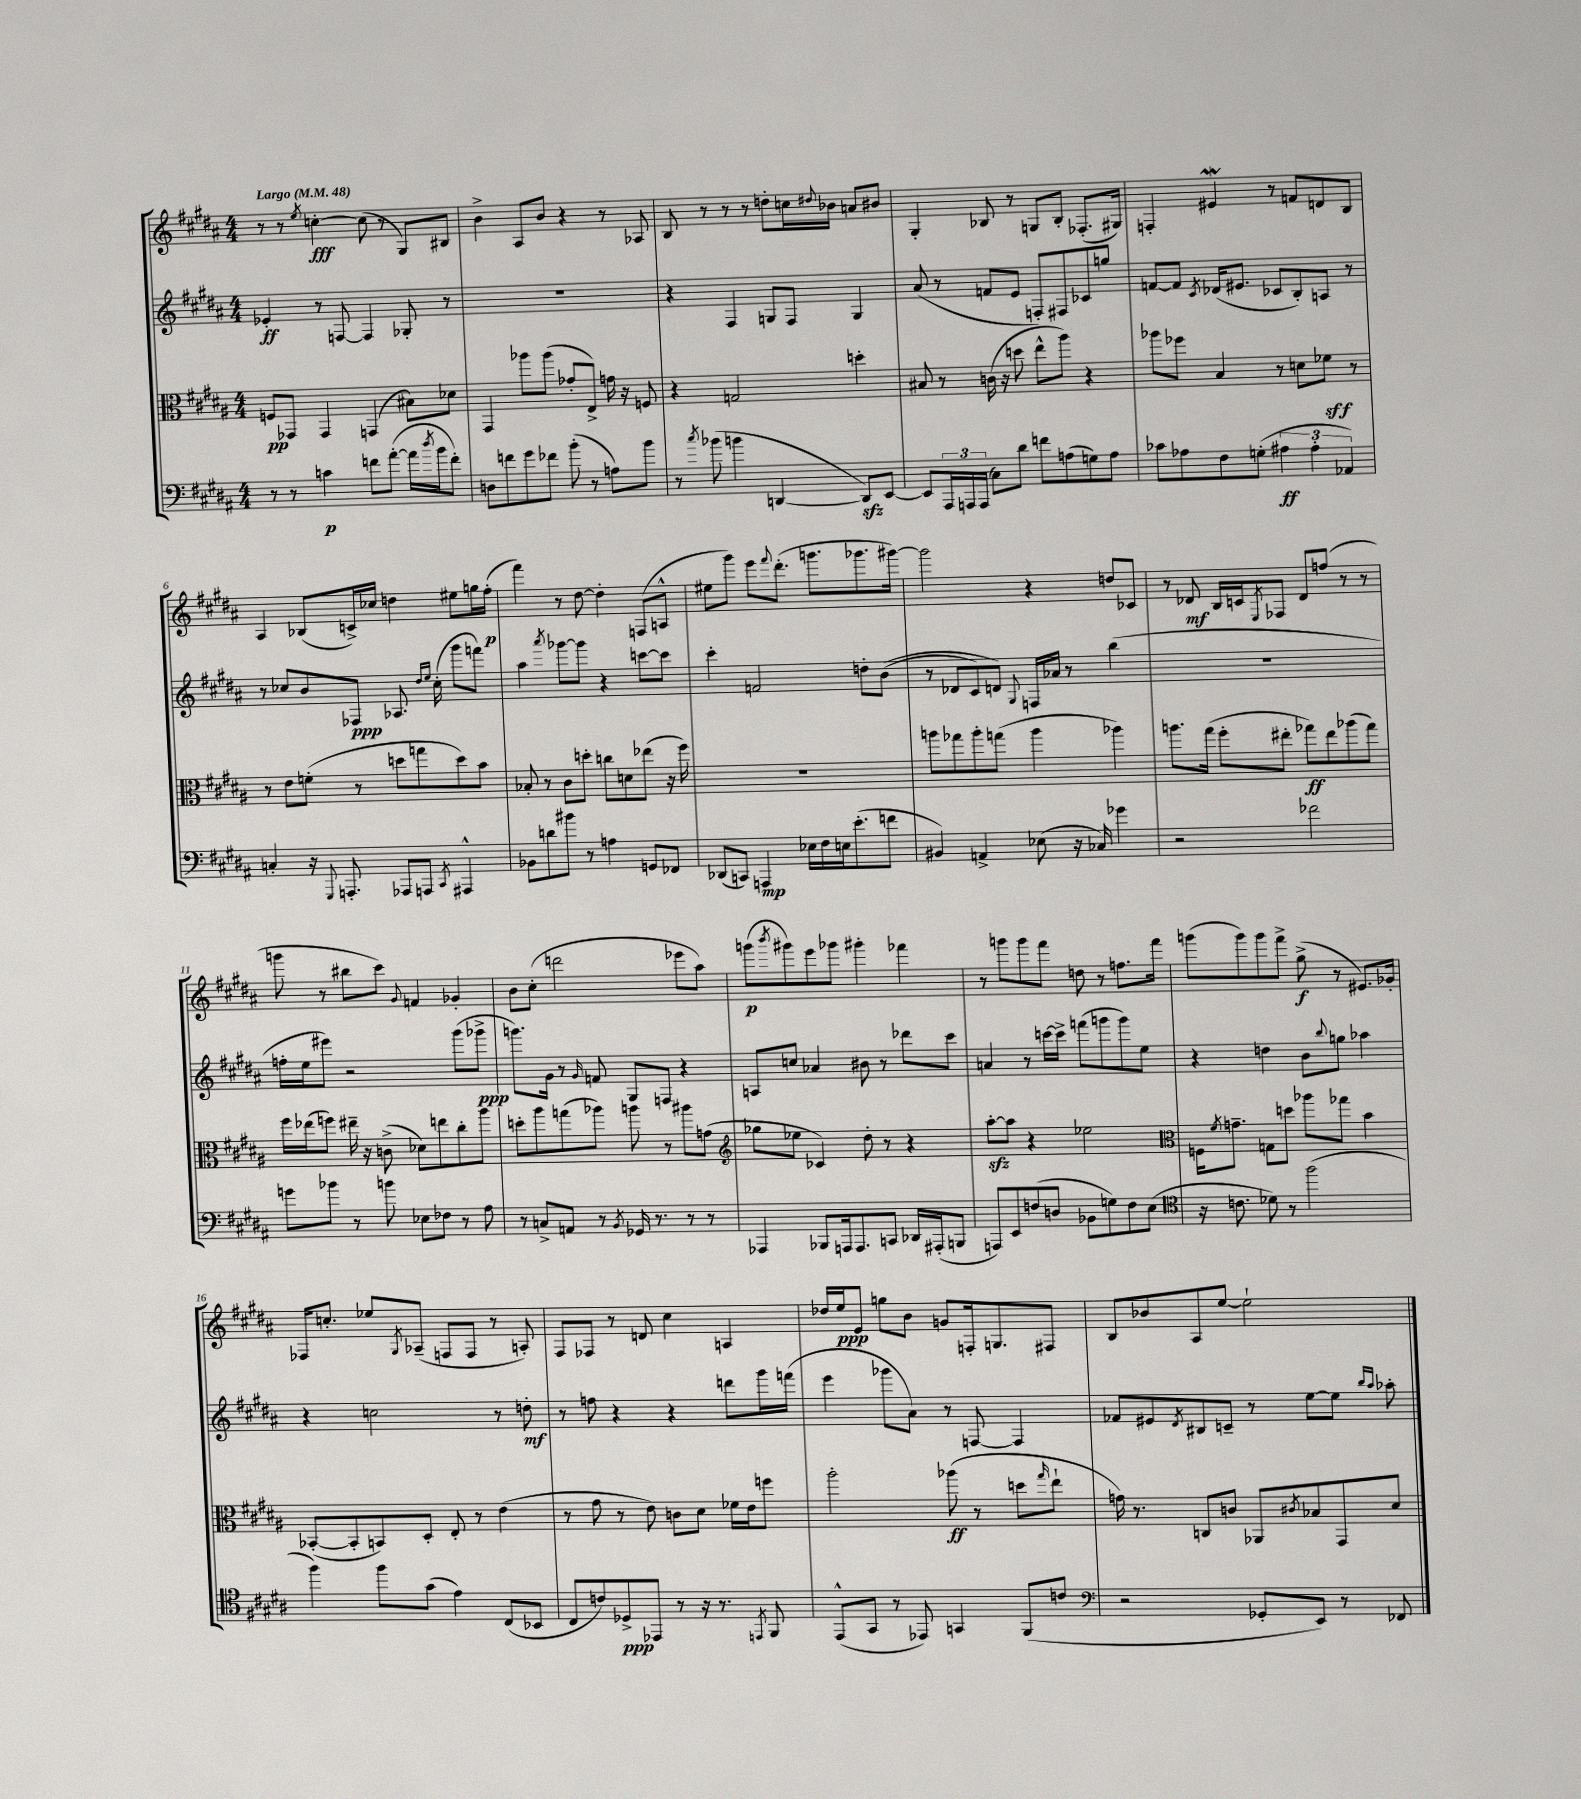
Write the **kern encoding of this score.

**kern	**dynam	**kern	**dynam	**kern	**dynam	**kern	**dynam
*part4	*part4	*part3	*part3	*part2	*part2	*part1	*part1
*staff4	*staff4	*staff3	*staff3	*staff2	*staff2	*staff1	*staff1
*clefF4	*	*clefC3	*	*clefG2	*	*clefG2	*
*k[f#c#g#d#a#]	*	*k[f#c#g#d#a#]	*	*k[f#c#g#d#a#]	*	*k[f#c#g#d#a#]	*
*M4/4	*	*M4/4	*	*M4/4	*	*M4/4	*
*MM48	*	*MM48	*	*MM48	*	*MM48	*
=1	=1	=1	=1	=1	=1	=1	=1
!	!	!	!	!	!	!LO:TX:a:B:t=Largo	!
8r	.	8Fn/L	pp	4e-X'/	ff	8r	.
8r	.	8GG-X/J	.	.	.	8r	.
.	.	.	.	.	.	8qee/	.
4cn\	p	4GG-/	.	8r	.	[4ccn'\	fff
.	.	.	.	[8Fn/	.	.	.
8fn\L	.	(4GGn/	.	4F/]	.	(8cc\]	.
([8a#'\J	.	.	.	.	.	8r	.
16a#\LL]	.	8B#X\L)	.	8G-X'/	.	8G#/L)	.
8qdd#/	.	.	.	.	.	.	.
16b\J	.	.	.	.	.	.	.
8f'\J)	.	8d-X\J	.	8r	.	8B#X/J	.
=2	=2	=2	=2	=2	=2	=2	=2
8Dn\L	.	4GG#/	.	1r	.	4b^\	.
8fn\	.	.	.	.	.	.	.
8g#\	.	8aa-X\L	.	.	.	8A#/L	.
8f-X\J	.	(8aa-\J	.	.	.	8b/J	.
(8b'\	.	8g-X'/L	.	.	.	4r	.
8r	.	8E^/J)	.	.	.	.	.
8An\L)	.	16gn\	.	.	.	8r	.
.	.	16r	.	.	.	.	.
8b\J	.	8Fn/	.	.	.	8A-X/	.
=3	=3	=3	=3	=3	=3	=3	=3
8r	.	4r	.	4r	.	8B/	.
8qcc#/	.	.	.	.	.	.	.
(8b-X\	.	.	.	.	.	8r	.
4bn\	.	2Gn/	.	4F#/	.	8r	.
.	.	.	.	.	.	8r	.
[4DDn/	.	.	.	8Gn/L	.	8ddn'\L	.
.	.	.	.	8F#/J	.	16ccn\L	.
.	.	.	.	.	.	8qqdd#X/	.
.	.	.	.	.	.	16b-X\JJ	.
8DDzz/L])	.	4ddn'\	.	4G/	.	8an/L	.
[8EE/J	.	.	.	.	.	8b#X/J	.
=4	=4	=4	=4	=4	=4	=4	=4
8EE/L]	.	8B#X/	.	(8a#/	.	4G#'/	.
24AAA#/L	.	8r	.	8r	.	.	.
24AAAn/	.	.	.	.	.	.	.
(24AAA/JJ	.	.	.	.	.	.	.
8C#\L)	.	(16cn\	.	8fn/L	.	8B-X/	.
.	.	16r	.	.	.	.	.
8d#\J	.	8ddn\	.	8e/J	.	8r	.
8fn\L	.	8ee^^\L	.	8Fn'/L)	.	8Gn/L	.
(8An\	.	8aa#\J)	.	8F#X/	.	8B-'/J	.
8Gn\)	.	4r	.	8c-X/	.	(8.F-X'/L	.
8A\J	.	.	.	8ggn/J	.	.	.
.	.	.	.	.	.	16G#X/Jk)	.
=5	=5	=5	=5	=5	=5	=5	=5
8c-X\L	.	8aa-X\L	.	[8fn/L	.	4Fn'/	.
8A-X\	.	8ff-X\J	.	8f/J]	.	.	.
.	.	.	.	8qc#/	.	.	.
8F#\	.	4B/	.	(16d-X/KL	.	4e#XW/	.
.	.	.	.	8.e#X/J	.	.	.
(8Gn'\J	.	.	.	.	.	.	.
6A#X\	ff	8r	.	8c-X/L	.	8r	.
.	.	8dn\L	.	8B'/)	.	8fn/L	.
6A#'\	.	.	.	.	.	.	.
.	.	8f-X\J	sff	8An/J	.	8dn/	.
6AA-X/)	.	.	.	.	.	.	.
.	.	8r	.	8r	.	8B/J	.
!!LO:LB:g=z
=6	=6	=6	=6	=6	=6	=6	=6
4Cn'/	.	8r	.	8r	.	4A#/	.
.	.	8e\L	.	8cc-X/L	.	.	.
16r	.	(8fn'\J	.	8b/	.	(8B-X/L	.
8qqGGG#/	.	.	.	.	.	.	.
8.AAAn'/	.	.	.	.	.	.	.
.	.	8r	.	8F-X/J	ppp	16cn^/L)	.
.	.	.	.	.	.	16cc-X/JJ	.
8AAA-X/L	.	8ddn\L	.	8.A-X/	.	4ddn\	.
8AAAn/J	.	8ggn\	.	.	.	.	.
.	.	.	.	16qqdd#/LL	.	.	.
.	.	.	.	16qqee/JJ	.	.	.
.	.	.	.	(16cc-'\	.	.	.
8qCC#/	.	.	.	.	.	.	.
4AAA#X^^/	.	8dd\)	.	8ggg#\L	.	8ee#X\L	.
.	.	8b\J	.	8fffn\J)	.	16ggn\L	.
.	.	.	.	.	.	(16ff#'\JJ	p
=7	=7	=7	=7	=7	=7	=7	=7
8BB-X\L	.	8B-X'/	.	4aa#\	.	4fff#\)	.
8dn\	.	8r	.	.	.	.	.
.	.	.	.	8qaaa#/	.	.	.
8b#X\J	.	8c#\L	.	[8ggg-X\L	.	8r	.
8r	.	8ddn'\J	.	8ggg-\J]	.	[8dd#\	.
4An\	.	8ccn\L	.	4r	.	4dd#'\]	.
.	.	8dn\	.	.	.	.	.
8GGn/L	.	(8ee-X\J	.	[8cccn\L	.	(8Fn/L	.
8FF-X/J	.	16r	.	8ccc\J]	.	8An^^/J	.
.	.	16ff#\)	.	.	.	.	.
=8	=8	=8	=8	=8	=8	=8	=8
(8DD-X/L	.	1r	.	4ccc#'\	.	8ee#X\L	.
8CCn/J)	.	.	.	.	.	8ggg#\J)	.
4AAAn/	mp	.	.	2fn/	.	8eee\L	.
.	.	.	.	.	.	8qqfff#/	.
.	.	.	.	.	.	(8.ddd#'\J	.
16E-X\LL	.	.	.	.	.	.	.
16F#\	.	.	.	.	.	8.gggn\L	.
16En\J	.	.	.	.	.	.	.
(8.e'\	.	.	.	.	.	.	.
.	.	.	.	8ddn'\L	.	8.ggg-X\	.
8fn\J	.	.	.	((8b\J	.	.	.
.	.	.	.	.	.	[16ggg#X\Jk)	.
=9	=9	=9	=9	=9	=9	=9	=9
4BB#X/)	.	8aan\L	.	8r	.	2ggg#\]	.
.	.	8gg-X\	.	8d-X/L	.	.	.
4AAn^/	.	8aa'\	.	8c#/)	.	.	.
.	.	(8ggn\J	.	8dn/J)	.	.	.
.	.	.	.	8qqG#/	.	.	.
(8E-X\	.	4aa\	.	16Fn/LL	.	4r	.
.	.	.	.	16a-X/JJ	.	.	.
16r	.	.	.	8r	.	.	.
16C-X/)	.	.	.	.	.	.	.
4g-X\	.	4aa-X\)	.	(4bb\	.	8ddn/L	.
.	.	.	.	.	.	8c-X/J	.
=10	=10	=10	=10	=10	=10	=10	=10
2r	.	8.aan\L	.	1r	.	8r	.
.	.	.	.	.	.	8d-X/	mf
.	.	(16gg#\Jk	.	.	.	.	.
.	.	8ff#'\L	.	.	.	16B/LL	.
.	.	.	.	.	.	16cn/J	.
.	.	.	.	.	.	8qE/	.
.	.	8ee#X'\J	.	.	.	8F-X/J	.
2f-X\	.	8gg-X\L)	ff	.	.	8d-/L	.
.	.	8ee#\	.	.	.	(8ffn/J	.
.	.	(8aa-X\	.	.	.	8r	.
.	.	8gg-\J)	.	.	.	8r	.
!!LO:LB:g=z
=11	=11	=11	=11	=11	=11	=11	=11
8gn\L	.	16ff#\LL	.	16ffn'\LL	.	8gggn\	.
.	.	(16ee-X\J	.	16ee\J	.	.	.
8b-X\J	.	8ffn\J)	.	8eee#X\J)	.	8r	.
8r	.	16ee#X~\	.	2r	.	8bb#X\L	.
.	.	16r	.	.	.	.	.
8bn\	.	(8cn^\	.	.	.	8ccc#\J)	.
.	.	.	.	.	.	8qqg#/	.
8E-X\L	.	8d-X\L)	.	.	.	4fn/	.
8F-X\J	.	8een\	.	.	.	.	.
8r	.	8cc#'\	.	(8ggg#\L	.	4g-X'/	.
8A#\	.	8aa#\J	.	8ggg-X^\J	ppp	.	.
=12	=12	=12	=12	=12	=12	=12	=12
8r	.	8ddn'\L	.	8.gggn\L)	.	8b\L	.
8Cn^/L	.	8aa#\	.	.	.	(8cc#'\J	.
.	.	.	.	16g#\Jk	.	.	.
8AAn/J	.	(8ggn\	.	8r	.	2dddn\	.
.	.	.	.	16qqg#/	.	.	.
8r	.	8aa-X\J)	.	8fn/	.	.	.
8qBB/	.	.	.	.	.	.	.
16GG-X/	.	8aan\	.	8G#/L	.	.	.
8.r	.	.	.	.	.	.	.
.	.	8r	.	8Fn/J	.	.	.
8r	.	8aa#X\L	.	4r	.	8eee-X\L	.
8r	.	(8gn\J	.	.	.	8aa#\J)	.
=13	=13	=13	=13	=13	=13	=13	=13
*	*	*clefG2	*	*	*	*	*
4AAA-X/	.	8gg-X\L	.	8An/L	.	(8gggn\L	p
.	.	.	.	.	.	8qbbb/	.
.	.	8ee-X\J	.	8ccn/J	.	8ggg#X\)	.
8BBB-X/L	.	4c-X/)	.	4a-X/	.	8eee\	.
16AAAn/k	.	.	.	.	.	8ggg-X\J	.
8.AAA/	.	.	.	.	.	.	.
.	.	8dd#'\	.	8b#X\	.	4ggg#X'\	.
8CCn/J	.	8r	.	8r	.	.	.
16DD-X/LL	.	4r	.	8ddd-X\L	.	4fff-X\	.
(16AAA#X'/J	.	.	.	.	.	.	.
8BBBn/J	.	.	.	8ccc#\J	.	.	.
=14	=14	=14	=14	=14	=14	=14	=14
8AAAn/L)	.	[8aa#zz'\L	.	4an/	.	8r	.
8EE/	.	8aa#\J]	.	.	.	8gggn\L	.
(8Fn/	.	4r	.	8r	.	8ggg\	.
8Dn/J	.	.	.	[16cccn\LL	.	8fff#\J	.
.	.	.	.	16ccc^\JJ]	.	.	.
8BB-X\L	.	2ee-X\	.	(8fffn\L	.	8ddn\	.
8Gn\)	.	.	.	8gggn\	.	8r	.
8F\	.	.	.	8ggg\)	.	8.ffn\L	.
(8E\J	.	.	.	8ee\J	.	.	.
.	.	.	.	.	.	16fff#\Jk	.
=15	=15	=15	=15	=15	=15	=15	=15
*clefC4	*	*clefC3	*	*	*	*	*
16r	.	16Fn\KL	.	4r	.	(8gggn\L	.
.	.	8qf#/	.	.	.	.	.
8.cn\	.	8.gn~\J	.	.	.	.	.
.	.	.	.	.	.	8ggg\)	.
8d-X\)	.	8Gn\L	.	4ddn\	.	8ggg\	.
8r	.	8ddn\J	.	.	.	8fff#^\J	.
(2ff#\	.	8aa-X\L	.	8b\L	.	(8gg#^\	f
.	.	.	.	8qqbb/	.	.	.
.	.	8gg-X\J	.	8ggn\J	.	8r	.
.	.	4b\	.	4aa-X\	.	8.e#X/L)	.
.	.	.	.	.	.	16g-X'/Jk	.
!!LO:LB:g=z
=16	=16	=16	=16	=16	=16	=16	=16
4ff#\)	.	([8BB-X'/L	.	4r	.	16F-X/KL	.
.	.	.	.	.	.	8.ccn'/J	.
.	.	8BB-'/]	.	.	.	.	.
8ff#\L	.	8BBn/)	.	2ccn\	.	8ee-X/L	.
.	.	.	.	.	.	8qG#/	.
(8g#\J	.	8D#'/J	.	.	.	(8A-X~/J	.
4e\)	.	8E'/	.	.	.	8Fn/L	.
.	.	8r	.	.	.	8F/J	.
(8C#/L	.	(4e\	.	8r	.	8r	.
8BB-X/J	.	.	.	8ddn'\	mf	8An'/)	.
=17	=17	=17	=17	=17	=17	=17	=17
8C#/L	.	8r	.	8r	.	8F#/L	.
8cn/)	.	8g#\	.	8ffn\	.	8F-X/J	.
8D-X^/	ppp	8r	.	4r	.	8r	.
8EE-X/J	.	8e\)	.	.	.	8dn/	.
8r	.	8cn\L	.	4r	.	4cc#\	.
16r	.	8d#\J	.	.	.	.	.
8.r	.	.	.	.	.	.	.
.	.	16f-X\LL	.	8dddn\L	.	4An/	.
.	.	16e\J	.	.	.	.	.
8qEEn/	.	.	.	.	.	.	.
8FF#/	.	8ffn\J	.	16ggg#\L	.	.	.
.	.	.	.	(16fffn\JJ	.	.	.
=18	=18	=18	=18	=18	=18	=18	=18
(8EE^^/L	.	2aa#'\	.	4eee\	.	16dd-X/LL	.
.	.	.	.	.	.	16ee/J	ppp
8GG#/J	.	.	.	.	.	8e/J	.
8r	.	.	.	8ggg-X\L	.	8ggn\L	.
8EE-X/)	.	.	.	8a#\J)	.	8b\J	.
4GGn/	.	(8aa-X\	ff	8r	.	8gn/L	.
.	.	8r	.	[8Fn/	.	16Fn'/k	.
.	.	.	.	.	.	8.Gn/	.
(8FF#/L	.	8ddn\L	.	4F/]	.	.	.
.	.	16qqgg#/	.	.	.	.	.
8cn/J	.	8ee`\J	.	.	.	8F#X/J	.
=19	=19	=19	=19	=19	=19	=19	=19
*clefF4	*	*	*	*	*	*	*
2r	.	16gn\)	.	8f-X/L	.	8B/L	.
.	.	8.r	.	.	.	.	.
.	.	.	.	8e#X/	.	8b-X/	.
.	.	.	.	8qd#/	.	.	.
.	.	8Cn/L	.	8B#X/	.	8A#/	.
.	.	8cn/J	.	8cn~/J	.	[8ee/J	.
8GG-X'/L	.	8AA-X/L	.	8r	.	2ee`\]	.
.	.	8qc#X/	.	.	.	.	.
8EE/J)	.	8B-X/	.	[8ee\L	.	.	.
8r	.	8GG#/	.	8ee\J]	.	.	.
.	.	.	.	16qqbb/LL	.	.	.
.	.	.	.	16qqaa#/JJ	.	.	.
8FF-X/	.	8d#/J	.	8aa-X'\	.	.	.
==	==	==	==	==	==	==	==
*-	*-	*-	*-	*-	*-	*-	*-
